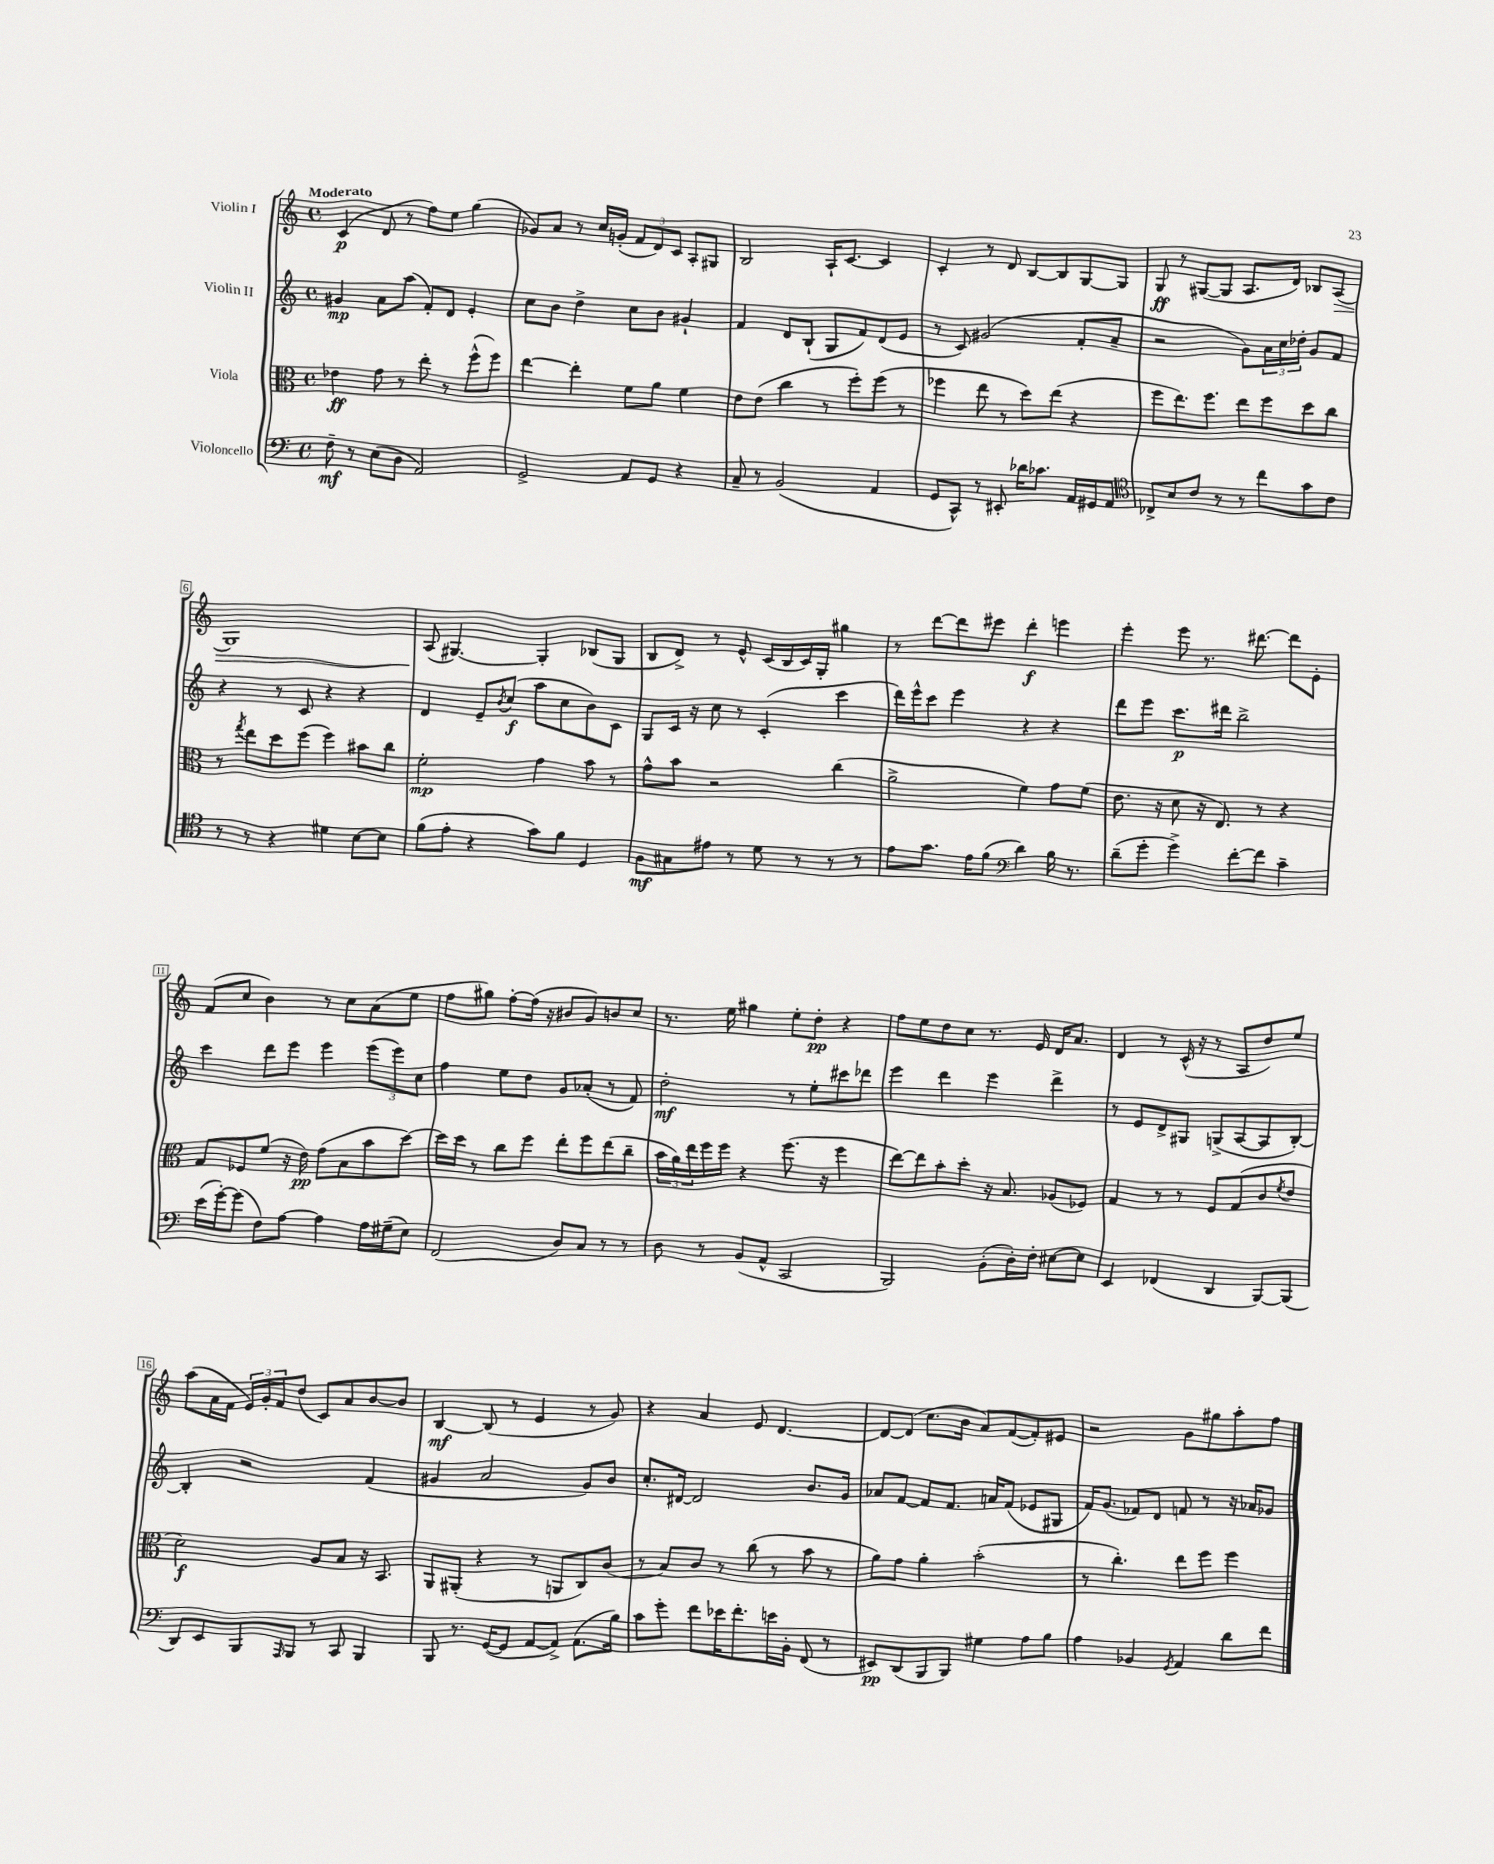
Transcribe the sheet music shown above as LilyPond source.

<<
\new StaffGroup <<
\new Staff = "s0" \with { instrumentName = "Violin I" } {
    \clef treble \key c \major \defaultTimeSignature \time 4/4 \tempo "Moderato"
    c'4\p( d'8 r8 f''8) e''8 g''4( |
    ges'8) a'8 r8 c''16 g'16-.( \tuplet 3/2 { f'8 d'8) c'8 } a8-. gis8 |
    b2 a16-! c'8.~ c'4 |
    c'4-. r8 d'8 b8~ b8 g8~ g8 |
    g8\ff r8 gis8~( gis8 a8. d'16) bes8 a8\>( |
    g1) |
    a8\!( gis4.~) gis4-. bes8( gis8 |
    b8 d'8->) r8 e'8-^ c'16( b16 c'16) g16-. gis''4 |
    r8 d'''8~ d'''8 eis'''8 d'''4-.\f e'''4 |
    e'''4-. e'''8 r8. dis'''8.~ dis'''8 e'8-. |
    f'8( c''8 b'4) r8 c''8 a'8( e''8 |
    f''8 gis''8) f''8~-. f''16( r16 bis'8 g'8) b'8 c''8 |
    r8. e''16 gis''4 e''8-. d''8-.\pp r4 |
    f''8 e''8 d''8 c''8 r8. e'16 d'16 a'8. |
    d'4 r8 c'16-^( r16 r8 a8 d''8) e''8 |
    a''8( a'16 f'16 \tuplet 3/2 { e'16) g'16-. f'16 } d''8( c'8) a'8 b'8~ b'8 |
    b4~\mf b8( r8 e'4 r8 g'8) |
    r4 a'4 e'8 d'4.~ |
    d'8~ d'8( c''8. b'16 a'8) f'8~( f'8-.) eis'8 |
    r2 g'8 gis''8 a''8-. f''8 \bar "|." |
}
\new Staff = "s1" \with { instrumentName = "Violin II" } {
    \clef treble \key c \major \defaultTimeSignature \time 4/4
    gis'4\mp a'8 a''8( f'8-.) d'8 e'4-. |
    c''8 b'8 d''4-> c''8 b'8 gis'4-! |
    f'4 d'8 b8-!( g8 f'8) d'8( e'8 |
    r8 c'8) gis'2( f'8-. a'8-- |
    r2 g'8) \tuplet 3/2 { a'16 c''16 des''16-. } g'8 f'8 |
    r4 r8 c'8 r4 r4 |
    d'4 e'8-- \acciaccatura { b'8 } c''8\f( a''8 c''8 b'8) c'8 |
    g8 c'16 r16 c''8 r8 c'4-.( c'''4 |
    d'''16) e'''16-^ c'''8 e'''4 r4 r4 |
    d'''8 e'''8 c'''8.\p dis'''16 b''2-> |
    c'''4 d'''8 e'''8 e'''4 \tuplet 3/2 { e'''8( e'''8) c''8 } |
    f''4 e''8 d''8 g'8 aes'8-.( r8 f'8) |
    d''2-.\mf r8 e''8-. cis'''8 des'''8 |
    e'''4 d'''4 e'''4 d'''4-> |
    r8 e'8 d'8-> gis8 g8->( a8~ a8 b8~-.) |
    b4-. r2 f'4( |
    gis'4 a'2 gis'8) b'8 |
    c''8.-. dis'16~ dis'2 b'8. g'16 |
    aes'8 f'8~ f'8 f'8. a'16 f'8( ees'8 gis8 |
    f'16) g'8.( fes'8) d'8 f'8 r8 r16 aes'16 ges'8 \bar "|." |
}
\new Staff = "s2" \with { instrumentName = "Viola" } {
    \clef alto \key c \major \defaultTimeSignature \time 4/4
    ees'4\ff g'8 r8 e''8-. r8 f''8-^( f''8) |
    e''4~ e''4-. f'8 a'8 f'4 |
    e'8 e'8( c''4 r8 f''8-.) f''8( r8 |
    fes''4 e''8 r8 d''8) e''8( r4 |
    f''8 e''8.) f''8. e''8 f''8 d''8 c''8 |
    r8 \acciaccatura { g''8 } e''8 d''8 f''8( f''4) bis'8 c''8 |
    f'2-.\mp g'4 b'8 r8 |
    g'8-^ b'8 r2 c''4( |
    a'2-> f'4) g'8 f'8( |
    e'8. r16 d'8 r16 e8.) r8 r4 |
    g8 fes8 f'8( r16 e'16\pp) g'8( b8 b'8 d''8~) |
    d''16 d''16 r8 c''8 f''8 e''8-. f''8 e''8( c''8-- |
    \tuplet 3/2 { b'16 a'16) e''16 } f''16 f''16 r4 f''8.( r16 f''4 |
    e''8~) e''8 b'8-. d''8-. r16 b8. aes8( fes8) |
    g4 r8 r8 f8 g8( c'8 \acciaccatura { f'8 } e'8 |
    d'2\f) a8 b8 r16 b,8. |
    a,8 ais,8-.( r4 r8 a,8 c8) c'8( |
    r8 b8) c'8 r8 c''8( r8 b'8 r8 |
    a'8) g'8 a'4-. b'2-.( |
    r8 c''4.-.) e''8 f''8 f''4 \bar "|." |
}
\new Staff = "s3" \with { instrumentName = "Violoncello" } {
    \clef bass \key c \major \defaultTimeSignature \time 4/4
    f8--\mf r8 e8( d8 a,2) |
    g,2-> a,8 g,8 r4 |
    c8-- r8 b,2( a,4 |
    g,8 c,8-^) r8 eis,8-. des'16 ces'8. a,16 gis,16 a,8 |
    \clef tenor ces8-> b8 c'8 r8 r8 c''8 g'8 c'8 |
    r8 r8 r4 dis'4 b8~ b8 |
    f'8( e'8-. r4 g'8) f'8 d4 |
    f8\mf gis8 eis'8 r8 d'8 r8 r8 r8 |
    e'8 g'8. e'16 f'8( \clef bass d'4) b16 r8. |
    d'8--( g'8-. g'4->) f'8~-. f'8 c'4-- |
    e'16( g'16~-.) g'8( f8) a8~ a4 a16 gis16--( e8) |
    f,2( d8) c8 r8 r8 |
    d8 r8 b,8( a,8-^ c,2 |
    b,,2) b,8-.( d16-.) f16-. eis8~ eis8 |
    e,4 fes,4( d,4 b,,8~) b,,8( |
    d,8) e,8 b,,8 \grace { a,,16 } b,,8 r8 c,8 b,,4 |
    b,,8 r8. g,16~( g,8 a,8~ a,8->) a,8.( b16) |
    c'8 g'8-. f'8 ees'16 f'8.-. e'16 b,16-. f,8( r8 |
    eis,8\pp) d,8( b,,8 b,,8) gis4 a8 b8 |
    a4 bes,4 \acciaccatura { g,8 } a,4 d'8 f'8 \bar "|." |
}
>>
>>
\layout { \context { \Score \override BarNumber.stencil = #(make-stencil-boxer 0.1 0.3 ly:text-interface::print) } }
